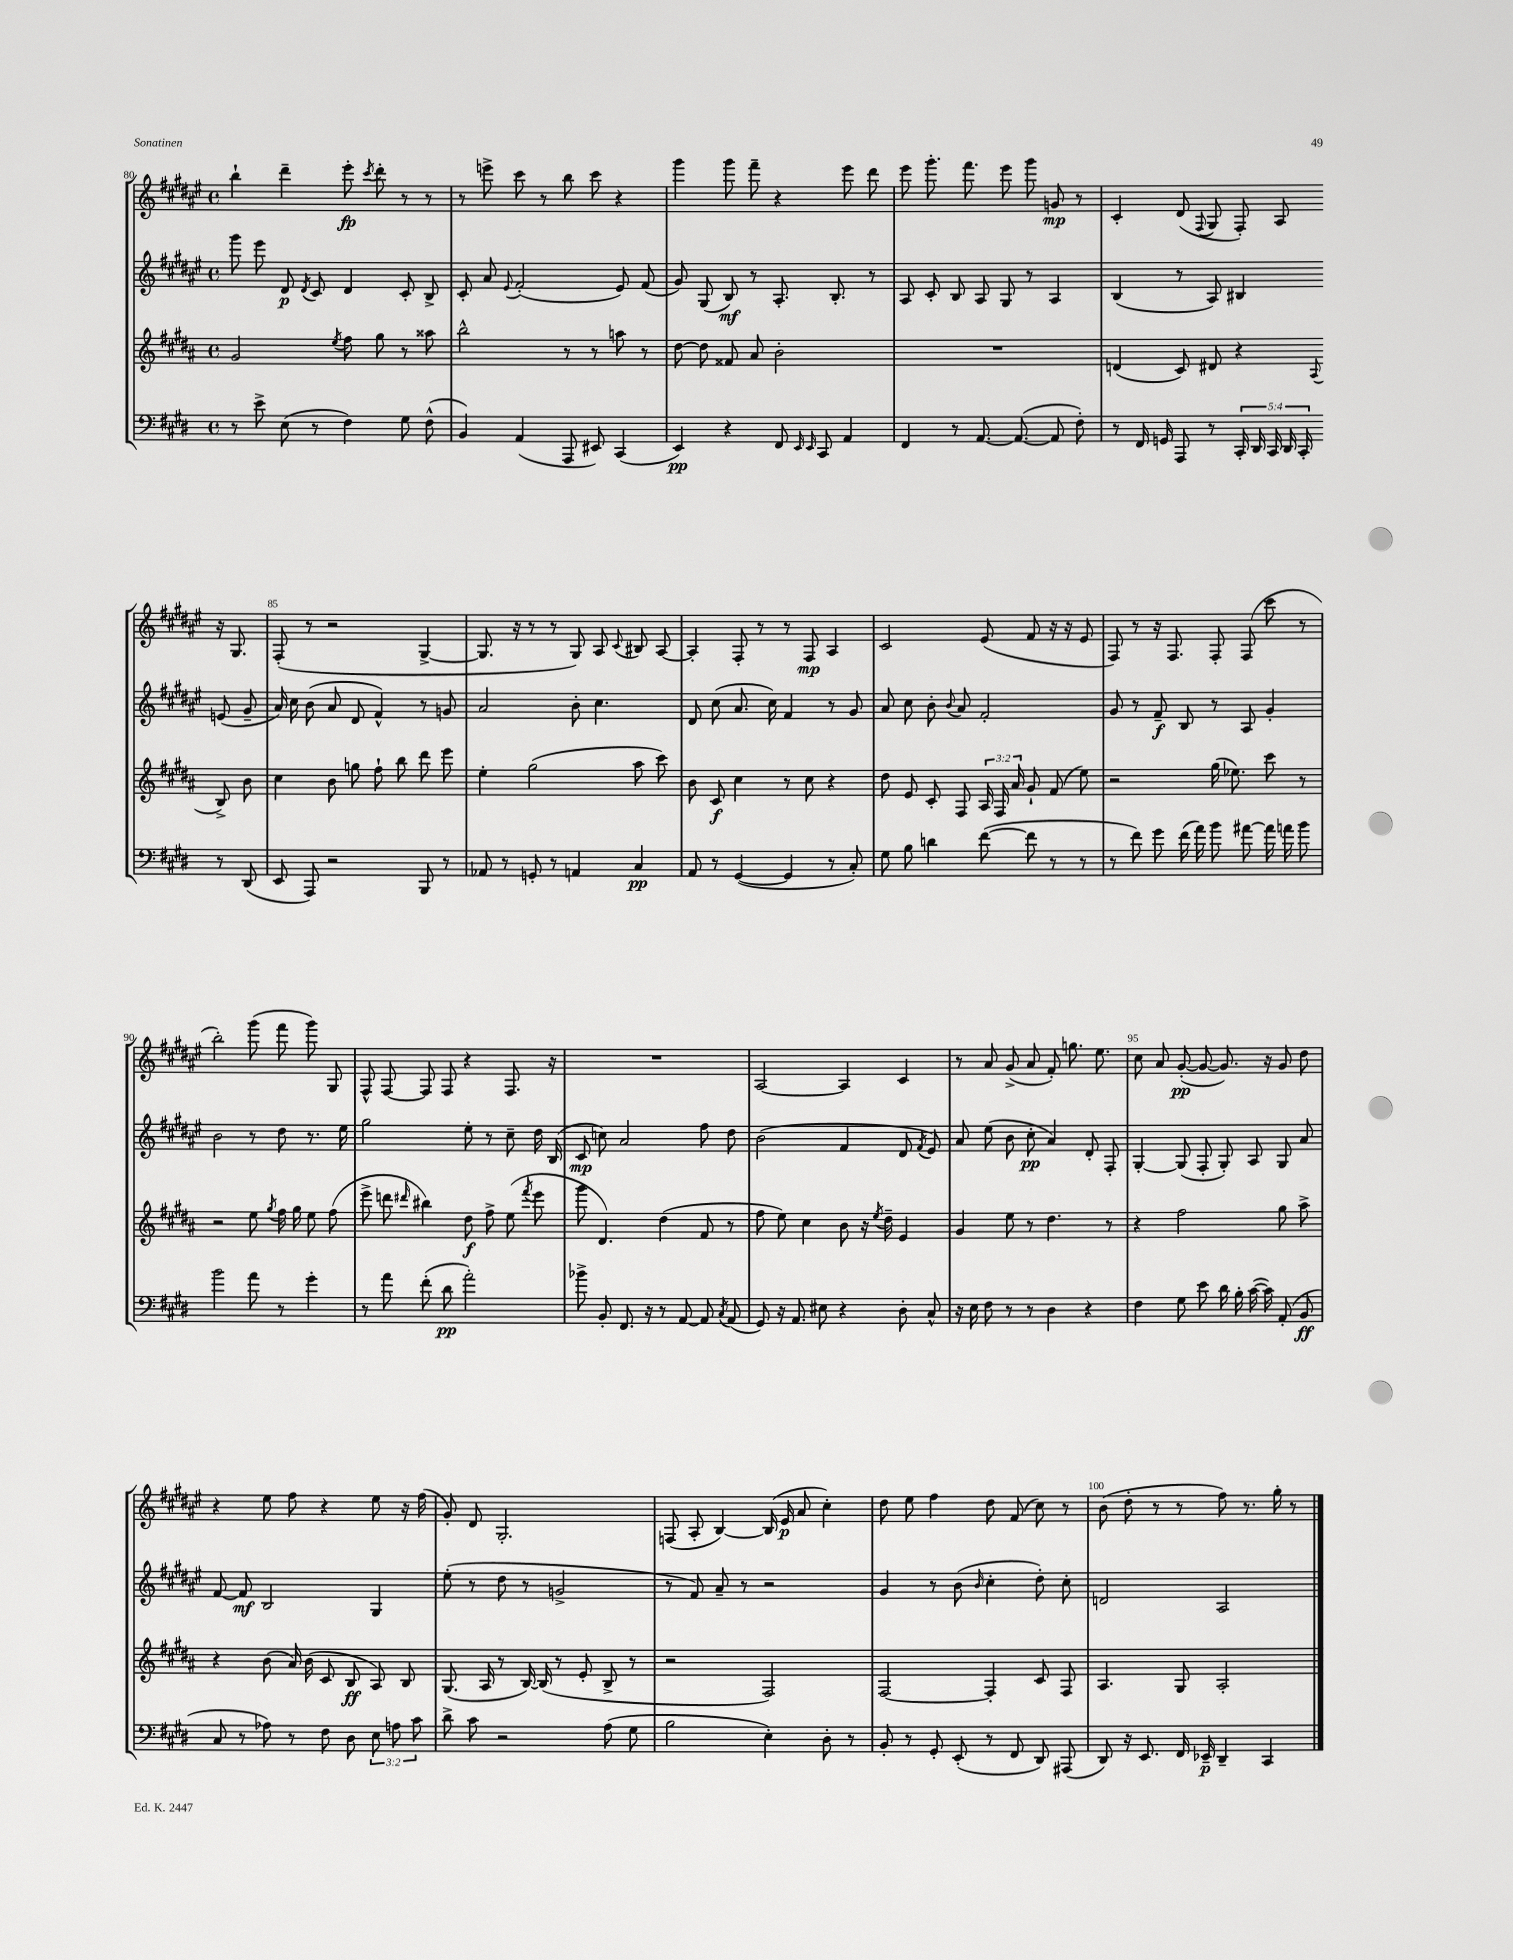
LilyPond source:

<<
\new StaffGroup <<
\new Staff = "s0" {
    \clef treble \key fis \major \defaultTimeSignature \time 4/4
    \autoBeamOff b''4-! dis'''4-- eis'''8-.\fp \acciaccatura { cis'''8 } dis'''8-. r8 r8 |
    r8 e'''8-> cis'''8 r8 b''8 cis'''8 r4 |
    gis'''4 gis'''8 fis'''8-- r4 eis'''8 dis'''8 |
    eis'''8 gis'''8.-. fis'''8. eis'''8 gis'''8 g'8\mp r8 |
    cis'4-. dis'8( \appoggiatura { fis8 } gis8 fis8-.) ais8 r16 gis8. |
    fis8-.( r8 r2 gis4~-> |
    gis8. r16 r8 r8 gis8) ais8 \appoggiatura { cis'8 } bis8 ais8~ |
    ais4-. fis8-. r8 r8 fis8\mp ais4 |
    cis'2 eis'8( fis'8 r16 r16 eis'8 |
    fis8) r8 r16 fis8. fis8-. fis8( cis'''8 r8 |
    b''2-.) gis'''8( fis'''8 gis'''8) gis8 |
    fis8-^ fis8~ fis8 fis8 r4 fis8. r16 |
    R1 |
    ais2~ ais4 cis'4 |
    r8 ais'8 gis'8->( ais'8 fis'8-.) g''8. eis''8. |
    cis''8 ais'8 gis'8~-.\pp( gis'8~ gis'8.) r16 gis'8 dis''8 |
    r4 eis''8 fis''8 r4 eis''8 r16 fis''16( |
    gis'8-.) dis'8 gis2.-. |
    f8( ais8-. b4~) b16( eis'16\p ais'8 cis''4-.) |
    dis''8 eis''8 fis''4 dis''8 fis'8( cis''8) r8 |
    b'8( dis''8-. r8 r8 fis''8) r8. gis''16-. r8 \bar "|." |
}
\new Staff = "s1" {
    \clef treble \key fis \major \defaultTimeSignature \time 4/4
    \autoBeamOff gis'''8 eis'''8 dis'8\p \acciaccatura { dis'8 } cis'8 dis'4 cis'8-. b8-> |
    cis'8-. ais'8 \appoggiatura { eis'8 } fis'2-.( eis'8) fis'8( |
    gis'8) gis8( b8\mf) r8 ais8.-. b8.-. r8 |
    ais8 cis'8-. b8 ais8 gis8 r8 ais4 |
    b4( r8 ais8) bis4 e'8( gis'8-- |
    ais'16) cis''16 b'8( ais'8 dis'8 fis'4-^) r8 g'8 |
    ais'2 b'8-. cis''4. |
    dis'8 cis''8( ais'8. cis''16) fis'4 r8 gis'8 |
    ais'8 cis''8 b'8-. \appoggiatura { b'8 } ais'8 fis'2-. |
    gis'8 r8 fis'8--\f b8 r8 ais8 gis'4-. |
    b'2 r8 dis''8 r8. eis''16 |
    gis''2 eis''8-. r8 cis''8-- dis''16 b16( |
    cis'8\mp c''8) ais'2 fis''8 dis''8 |
    b'2( fis'4 dis'8 \acciaccatura { fis'8 } eis'8) |
    ais'8 eis''8( b'8 cis''8-.\pp ais'4) dis'8-. fis8-. |
    gis4~-. gis8( fis8-. gis8-.) ais8 gis8 ais'8 |
    fis'8~ fis'8\mf b2 gis4 |
    eis''8-.( r8 dis''8 r8 g'2-> |
    r8 fis'8) ais'8-- r8 r2 |
    gis'4 r8 b'8( \grace { b'16 } cis''4-. dis''8-.) cis''8-. |
    d'2 ais2 \bar "|." |
}
\new Staff = "s2" {
    \clef treble \key b \major \defaultTimeSignature \time 4/4 \override Staff.TupletNumber.text = #tuplet-number::calc-fraction-text
    \autoBeamOff gis'2 \acciaccatura { e''8 } fis''8 gis''8 r8 aisis''8 |
    b''2-^ r8 r8 a''8 r8 |
    dis''8~ dis''8 fisis'8 ais'8 b'2-. |
    R1 |
    d'4( cis'8) dis'8 r4 \appoggiatura { ais8 } b8-> b'8 |
    cis''4 b'8 g''8 fis''8-! b''8 dis'''8 e'''8 |
    e''4-. gis''2( ais''8 cis'''8) |
    b'8 cis'8\f cis''4 r8 cis''8 r4 |
    dis''8 e'8 cis'8-. fis8 \tuplet 3/2 { ais16 fis16 ais'16 } gis'8-! fis'8( e''8) |
    r2 gis''16( ees''8.) cis'''8 r8 |
    r2 e''8 \acciaccatura { gis''8 } fis''16 gis''16 e''8 fis''8( |
    e'''8-> d'''8 \grace { dis'''16 } bis''4) dis''8\f fis''8-> e''8( \acciaccatura { fis'''8 } e'''8 |
    gis'''8 dis'4.) dis''4( fis'8 r8 |
    fis''8 e''8) cis''4 b'8 r16 \acciaccatura { e''8 } dis''16-- e'4 |
    gis'4 e''8 r8 dis''4. r8 |
    r4 fis''2 gis''8 ais''8-> |
    r4 b'8( ais'16) b'16( cis'8 b8\ff ais8) b8 |
    gis8.( ais16 r8 b16~) b16( r8 e'8-. b8-> r8 |
    r2 fis2) |
    fis2~ fis4-. cis'8 fis8 |
    ais4. gis8 ais2-. \bar "|." |
}
\new Staff = "s3" {
    \clef bass \key e \major \defaultTimeSignature \time 4/4 \override Staff.TupletNumber.text = #tuplet-number::calc-fraction-text
    \autoBeamOff r8 e'8-> e8( r8 fis4) gis8 fis8-^( |
    b,4) a,4( a,,8 eis,8) cis,4( |
    e,4\pp) r4 fis,8 \grace { e,16 e,16 } cis,8 a,4 |
    fis,4 r8 a,8.~ a,8.~( a,8 fis8-.) |
    r8 fis,16 g,16 a,,8 r8 \tuplet 5/4 { cis,16-. dis,16 cis,16 dis,16 cis,16-. } r8 dis,8( |
    e,8 a,,8) r2 b,,8 r8 |
    aes,8 r8 g,8-. r8 a,4 cis4\pp |
    a,8 r8 gis,4~( gis,4 r8 cis8-.) |
    gis8 b8 d'4 fis'8~( fis'8 r8 r8 |
    r8 fis'8) gis'8 fis'16( a'16) b'8 ais'8~ ais'16 a'16 b'8 |
    b'2 a'8 r8 gis'4-. |
    r8 a'8 fis'8-.( dis'8\pp a'2-.) |
    bes'8-> b,8-. fis,8. r16 r8 a,8~ a,8 \acciaccatura { cis8 } a,8( |
    gis,8) r16 a,8. eis8 r4 dis8-. cis8-^ |
    r16 e16 fis8 r8 r8 dis4 r4 |
    fis4 gis8 e'8 dis'16 b16-. cis'16~( cis'16) a,8-.( b,8\ff |
    cis8 r8 aes8) r8 fis8 dis8 \tuplet 3/2 { e8 a8 cis'8 } |
    dis'8-> cis'8 r2 a8( gis8 |
    b2 e4-.) dis8-. r8 |
    b,8-. r8 gis,8-. e,8-.( r8 fis,8 dis,8) ais,,8( |
    dis,8) r16 e,8. fis,16 ees,16--\p dis,4-- cis,4 \bar "|." |
}
>>
>>
\layout { \context { \Score currentBarNumber = #80 \override BarNumber.break-visibility = ##(#f #t #t) barNumberVisibility = #(every-nth-bar-number-visible 5) } }
